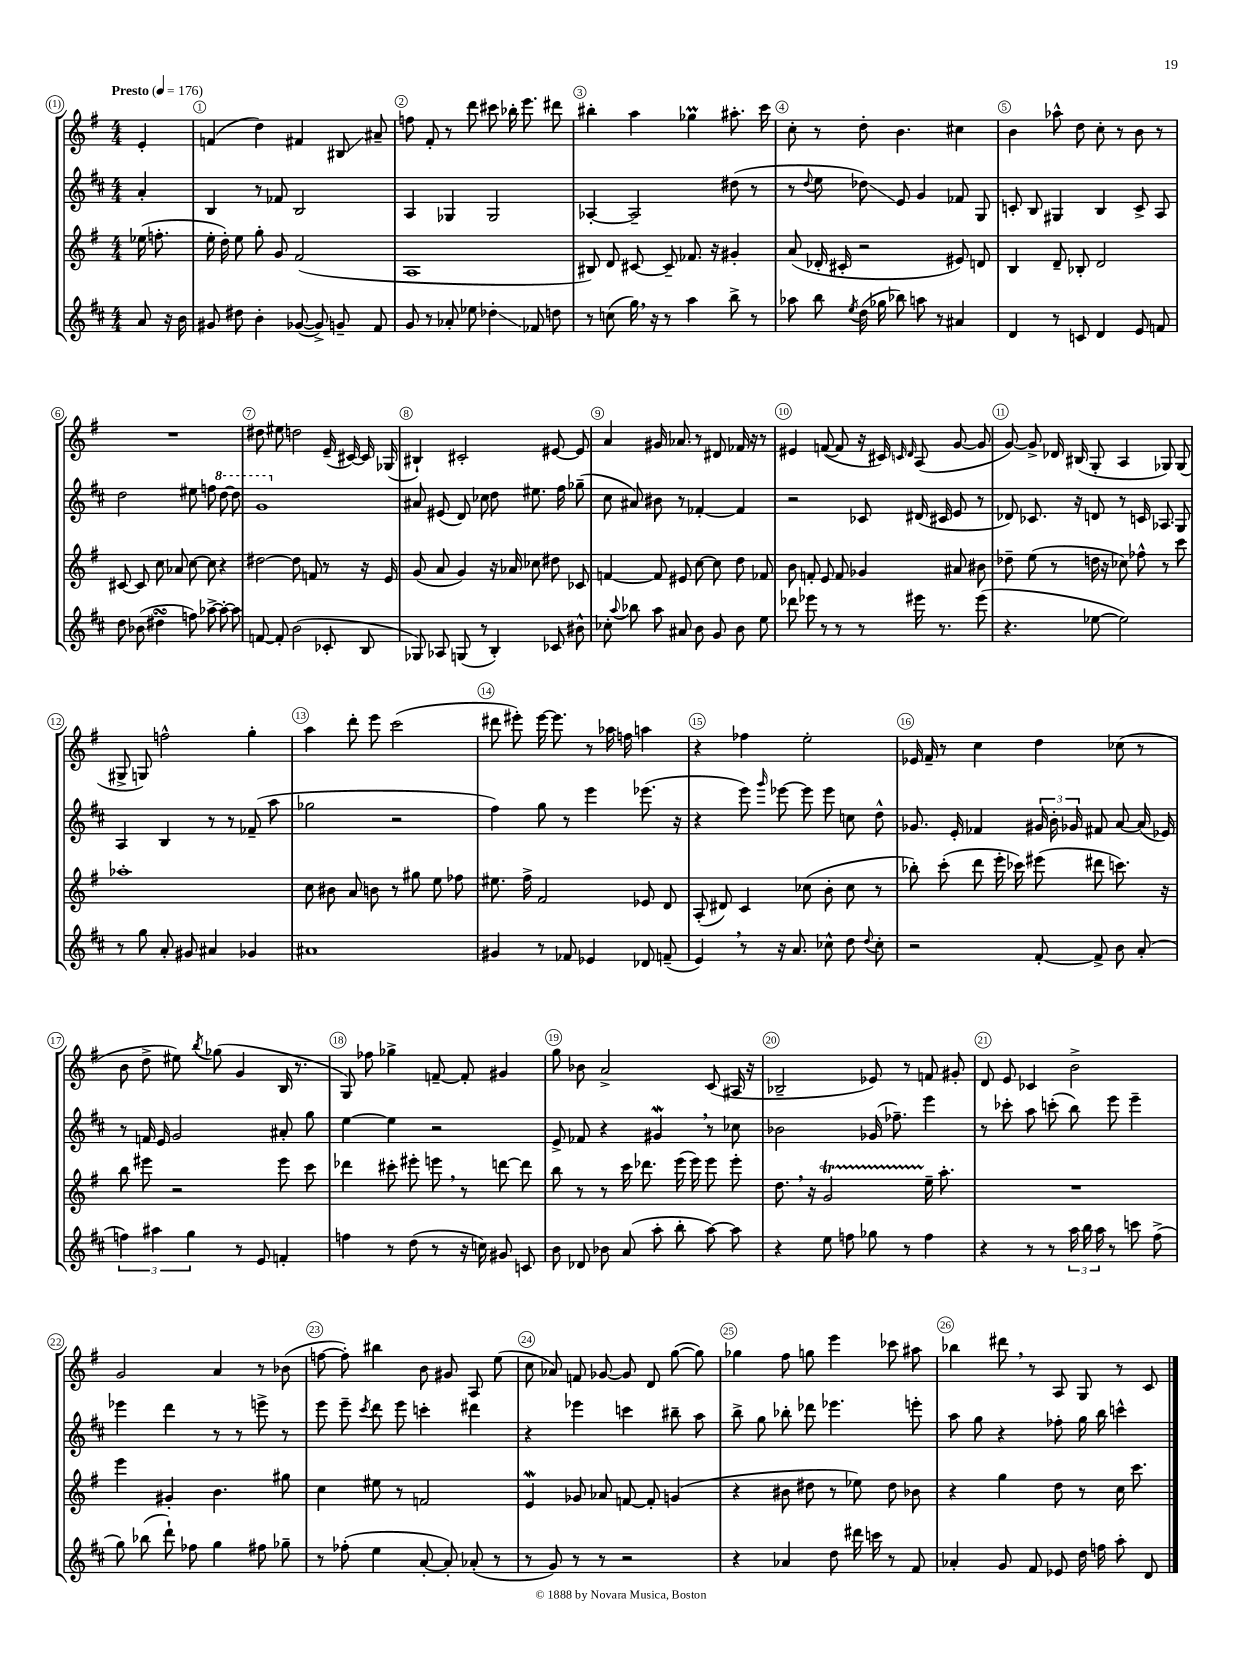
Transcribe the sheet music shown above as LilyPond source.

<<
\new StaffGroup <<
\new Staff = "s0" {
    \clef treble \key g \major \numericTimeSignature \time 4/4 \partial 4 \tempo "Presto" 4 = 176
    \autoBeamOff e'4-. |
    f'4( d''4) fis'4 bis8\glissando ais'8-- |
    f''8 fis'8-. r8 d'''8 cis'''8 bes''16-. e'''8. dis'''8 |
    bis''4-. a''4 ges''4\prall ais''8.-. c'''16 |
    c''8-. r8 d''8-. b'4. cis''4 |
    b'4 aes''8-^ d''8 c''8-. r8 b'8 r8 |
    R1 |
    dis''8 eis''8 d''2 e'16--( cis'16~) cis'16 ges16( |
    bis4-!) cis'2-. eis'8~ eis'8 |
    a'4 gis'16 aes'8. r8 dis'8 fes'16 r16 r8 |
    eis'4 f'8~( f'8 r16 cis'16) \grace { c'16 d'16 } a8( g'8~ g'8 |
    g'8~) g'8-> des'16 bis16( g8-. a4 ges8) ges8( |
    gis8-> g8) f''2-^ g''4-. |
    a''4 d'''8-. e'''8 c'''2( |
    dis'''8 eis'''8-.) eis'''16~ eis'''8. r8 aes''16 f''16 a''4 |
    r4 fes''4 e''2-. |
    ees'16 fis'16-- r8 c''4 d''4 ces''8( r8 |
    b'8 d''8-> eis''8) \acciaccatura { b''8 } ges''8( g'4 b16 r8. |
    g8) fes''8 ges''4-> f'8~-- f'8-. gis'4 |
    g''8 bes'8 a'2-> c'8( ais16 r16 |
    bes2-- ees'8) r8 f'8 gis'8-. |
    d'8 e'8 ces'4 b'2-> |
    g'2 a'4 r8 bes'8( |
    f''8~ f''8-.) bis''4 b'8 gis'8 a8 e''8( |
    c''8 aes'8) f'8 ges'8~ ges'8 d'8 g''8~( g''8) |
    ges''4 fis''8 g''8 e'''4 ces'''8 ais''8 |
    bes''4 dis'''8 \breathe r8 a8 g8 r8 c'8 \bar "|." |
}
\new Staff = "s1" {
    \clef treble \key d \major \numericTimeSignature \time 4/4 \partial 4
    \autoBeamOff a'4-. |
    b4 r8 fes'8 b2 |
    a4 ges4 ges2 |
    aes4~-. aes2-- dis''8( r8 |
    r8 \appoggiatura { d''8 } e''8 des''8\glissando) e'8 g'4 fes'8 g8 |
    c'8-. b8 gis4 b4 c'8-> a8 |
    d''2 eis''8 f''8 \ottava #1 d'''8~ d'''8 |
    g''1 \ottava #0 |
    ais'8 eis'8( d'8) ces''8 d''8 eis''8. fis''16 ges''8--( |
    cis''8 ais'8) bis'8 r8 fes'4~-. fes'4 |
    r2 ces'8 dis'16( cis'16 e'8 r8 |
    des'8) ces'8. r16 d'8 r8 c'16 aes8. g8 |
    a4 b4 r8 r8 fes'8--( a''8 |
    ges''2 r2 |
    fis''4) g''8 r8 e'''4 ees'''8.( r16 |
    r4 e'''8) \grace { g'''16 } ees'''8~ ees'''8 ees'''8 c''8 d''8-^ |
    ges'8. e'16-. fes'4 \tuplet 3/2 { gis'16 b'16-. ges'16 } fis'8 a'8~ a'16( ees'16) |
    r8 f'16 e'16 g'2 ais'8-. g''8 |
    e''4~ e''4 r2 |
    e'8-> fes'8 r4 gis'4\mordent \breathe r8 ces''8 |
    bes'2 ges'16( fes''8.--) e'''4 |
    r8 ces'''8-. a''8 c'''8-.( b''8) e'''8 e'''4-- |
    ees'''4 d'''4 r8 r8 e'''8-> r8 |
    e'''8 e'''8-- \acciaccatura { cis'''8 } d'''8 e'''8 c'''4-. dis'''4 |
    r4 ees'''4 c'''4 bis''8-- a''8 |
    b''8-> g''8 bes''8-. des'''8 ees'''4. e'''8-. |
    a''8 g''8 r4 fes''8-. g''16 b''16 c'''4-^ \bar "|." |
}
\new Staff = "s2" {
    \clef treble \key g \major \numericTimeSignature \time 4/4 \partial 4
    \autoBeamOff ees''16( f''8.-. |
    e''16-. d''16-.) e''8 g''8-. g'8 fis'2( |
    a1 |
    bis8) d'8 cis'8~ cis'8-- fes'8. r16 gis'4-. |
    a'8( des'16-. cis'16-. r2 eis'8) d'8 |
    b4 d'8-- bes8-. d'2 |
    cis'8~ cis'8 c''8 aes'8 c''8~ c''8 r4 |
    dis''2~ dis''8 f'8 r8 r16 e'16 |
    g'8( a'8 g'4) r16 aes'16 ces''8 dis''8 ces'8 |
    f'4~ f'8 eis'8 c''8~ c''8 d''8 fes'8 |
    b'8 f'8-. e'8 f'8 ges'4 ais'8 bis'8 |
    des''8-- e''8( r8 d''16 r16 ces''8) fes''8-^ r8 c'''8 |
    aes''1-. |
    c''8 bis'8 a'8 b'8 r8 gis''8 e''8 fes''8 |
    eis''8. fis''16-> fis'2 ees'8 d'8 |
    a8-.( dis'8) c'4 ces''8( b'8-. ces''8 r8 |
    bes''8-.) c'''8-.( d'''8 e'''16-. ces'''16) eis'''8( dis'''8 c'''8.) r16 |
    b''8 eis'''8 r2 eis'''8 c'''8 |
    des'''4 cis'''8-. eis'''8-. e'''8 \breathe r8 d'''8~ d'''8 |
    b''8 r8 r8 c'''16 des'''8. e'''16( e'''16) e'''8 e'''8-. |
    d''8. \breathe r16 g'2\startTrillSpan e''16--\stopTrillSpan a''8.-. |
    R1 |
    e'''4 gis'4-. b'4. gis''8 |
    c''4 eis''8 r8 f'2 |
    e'4\mordent ges'8 aes'8 f'8~ f'8-. g'4( |
    r4 bis'8 dis''8 r8 ees''8) dis''8 bes'8 |
    r4 g''4 d''8 r8 c''16 c'''8. \bar "|." |
}
\new Staff = "s3" {
    \clef treble \key d \major \numericTimeSignature \time 4/4 \partial 4
    \autoBeamOff a'8 r16 b'16 |
    gis'8 dis''8 b'4-. ges'8~( ges'8->) g'8-- fis'8 |
    g'8 r8 aes'8-. ees''8 des''4-.\glissando fes'8 d''8 |
    r8 c''8( g''16) \breathe r16 r8 a''4 b''8-> r8 |
    aes''8 b''8 \acciaccatura { e''8 } d''16( ges''16 bes''8) a''8 r8 ais'4 |
    d'4 r8 c'8 d'4 e'8 f'8 |
    d''8 bes'8( dis''4\turn f''8) aes''8~-> aes''8~-. aes''8 |
    f'8~ f'8-. b'2( ces'8-. b8 |
    ges8) aes8 g8( r8 b4-.) ces'8 bis'8-^ |
    ces''8-. \appoggiatura { a''8 } bes''8 a''8 ais'8 b'8 g'8 b'8 e''8 |
    des'''8 ees'''8 r8 r8 r8 eis'''16 r8. eis'''8( |
    r4. ees''8~ ees''2) |
    r8 g''8 a'8-. gis'8 ais'4 ges'4 |
    ais'1 |
    gis'4 r8 fes'8 ees'4 des'8 f'8--( |
    e'4) \breathe r8 r16 a'8. ces''8-^ d''8 \appoggiatura { d''8 } ces''8-. |
    r2 fis'8~-. fis'8-> b'8 a'8-.( |
    \tuplet 3/2 { f''4) ais''4 g''4 } r8 e'8 f'4-. |
    f''4 r8 d''8( r8 r16 c''16) gis'8 c'8 |
    b'8 des'8 bes'8 a'8( a''8-. b''8-. a''8~) a''8 |
    r4 e''8 f''8 ges''8 r8 f''4 |
    r4 r8 r8 \tuplet 3/2 { a''16 b''16 a''16 } r8 c'''8 fis''8->( |
    g''8) bes''8( d'''8-!) fes''8 g''4 fis''8 ges''8-- |
    r8 fes''8-.( e''4 a'8~-. a'8-.) aes'8-.( r8 |
    r8 g'8) r8 r8 r2 |
    r4 aes'4 d''8 dis'''16 c'''16 r8 fis'8 |
    aes'4-. g'8 fis'8 ees'8 d''16 f''16 a''8-. d'8 \bar "|." |
}
>>
>>
\layout { \context { \Score \override BarNumber.break-visibility = ##(#f #t #t) barNumberVisibility = #all-bar-numbers-visible \override BarNumber.stencil = #(make-stencil-circler 0.1 0.3 ly:text-interface::print) } }
